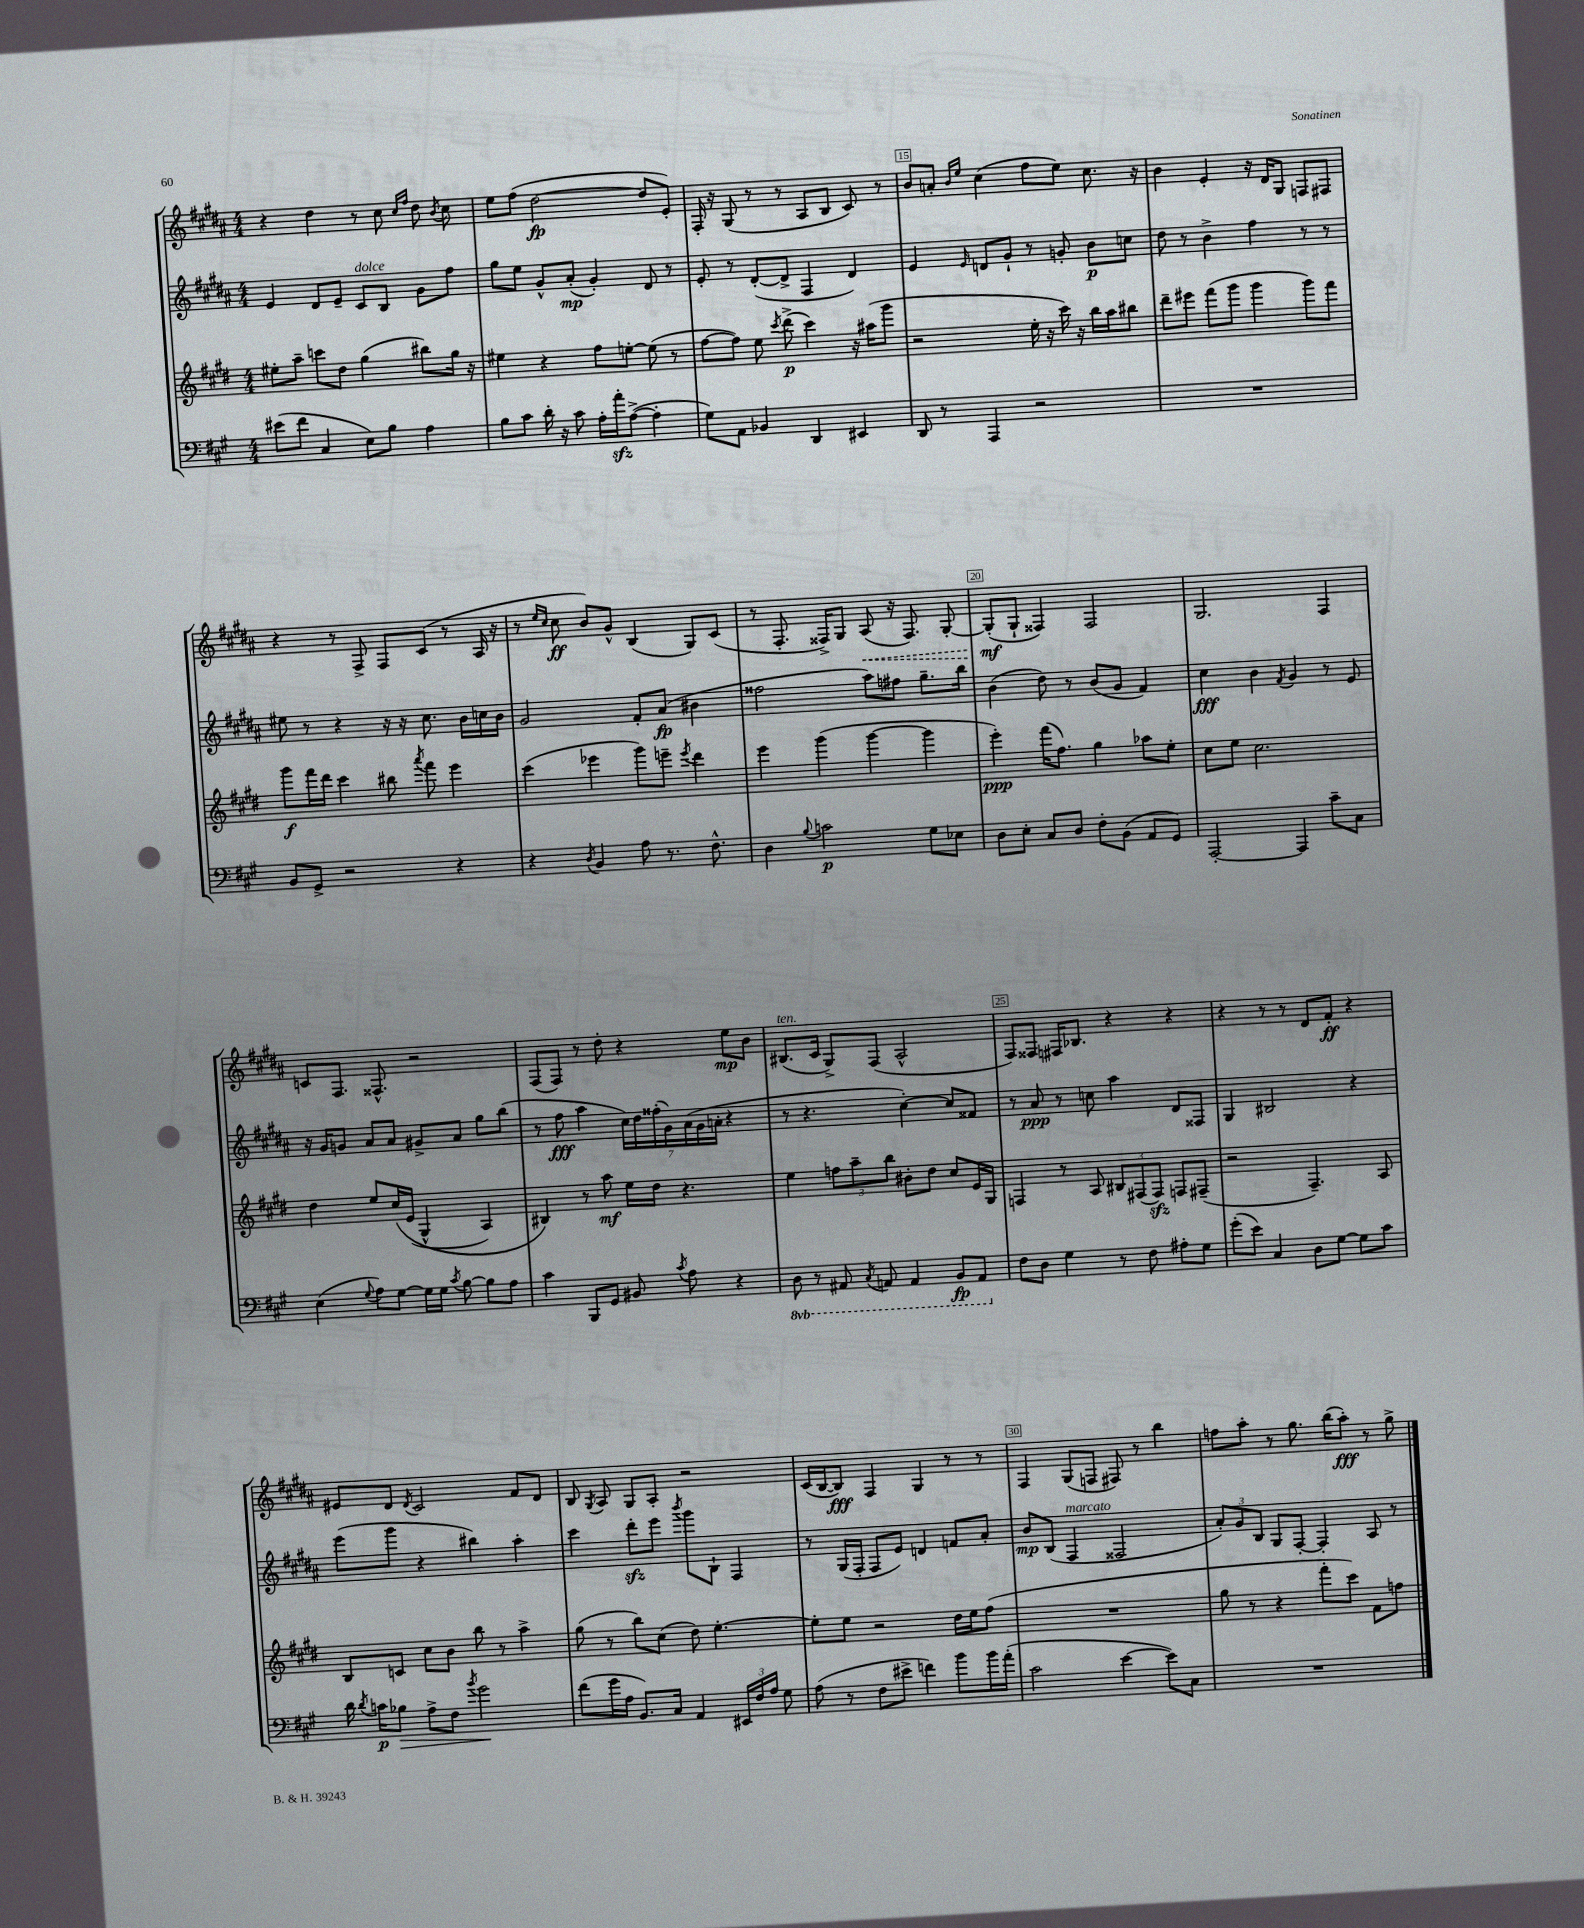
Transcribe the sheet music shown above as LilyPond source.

<<
\new StaffGroup <<
\new Staff = "s0" {
    \clef treble \key b \major \numericTimeSignature \time 4/4
    \autoBeamOff r4 dis''4 r8 cis''8 \grace { cis''16[ fis''16] } dis''8 \acciaccatura { b'8 } cis''8 |
    e''8[ fis''8]( dis''2~\fp dis''8[ e'8]-.) |
    fis16-. r16 gis8( r8 r8 ais8[ b8] cis'8) r8 |
    b'8[ a'8]-. \grace { b'16[ e''16] } cis''4( fis''8[ e''8]) cis''8. r16 |
    b'4 e'4-. r16 dis'16[ gis8] f8[ fis8] |
    r4 r8 fis8-> fis8[ cis'8]( r8 ais16 r16 |
    r8 \grace { e''16[ cis''16] } cis''8\ff b'8[) gis'8]-^ b4( gis8[) cis'8]( |
    r8 fis8.-. fisis16[->) gis8] \once \override Hairpin.style = #'dashed-line ais8\<( r16 fisis8.) gis8~-. |
    gis8[-.\mf\!( gis8]-! fisis4) fisis2 |
    gis2. fis4 |
    c'8[ fis8.] fisis8.-^ r2 |
    fis8[( fis8]) r8 dis''8-. r4 e''8[\mp b'8] |
    bis8.[^\markup { \italic "ten." }( cis'16] gis8[->) fis8]( ais2-^ |
    fis8[) fisis8] fis16[ bes8.] r4 r4 |
    r4 r8 r8 dis'8[ fis'8]-.\ff r4 |
    eis'8[ dis'8] \acciaccatura { dis'8 } cis'2 fis'8[ dis'8] |
    b8 \acciaccatura { gis8 } ais8 gis8[ ais8]-. r2 |
    cis'16[( b16~ b8]\fff) fis4 gis4 r8 r8 |
    fis4 gis8[( f8] fis8) r8 b''4 |
    f''8[ ais''8]-. r8 gis''8. b''16[( ais''8]-.\fff) r8 gis''8-> \bar "|." |
}
\new Staff = "s1" {
    \clef treble \key b \major \numericTimeSignature \time 4/4
    \autoBeamOff e'4 dis'8[ e'8]-- cis'8[^\markup { \italic "dolce" } b8] gis'8[ fis''8] |
    gis''8[ e''8] gis'8[-^ ais'8]-.\mp( gis'4-.) dis'8 r8 |
    e'8-. r8 dis'8[~-.( dis'8]-> fis4 dis'4) |
    e'4 \grace { e'16 } d'8[ gis'8]-! r8 g'8-. b'8[\p c''8] |
    dis''8 r8 b'4-> fis''4 r8 r8 |
    eis''8 r8 r4 r16 r16 cis''8. b'16[ c''16 b'16] |
    gis'2 fis'8[-. ais'8]\fp( bis'4 |
    fisis''2 ais''8[) fis''8] gis''8.[-- b''16] |
    b'4( dis''8) r8 b'8[( gis'8] fis'4) |
    cis''4\fff b'4 \acciaccatura { fis'8 } gis'4 r8 e'8 |
    r16 gis'16[ g'8] ais'8[ ais'8] gis'8[-> ais'8] gis''8[ b''8]( |
    r8 fis''8\fff ais''4 \tuplet 7/4 { cis''16[) dis''16 fisis''16-.( gis'16) ais'16( gis'16 a'16]-. } r4 |
    r8 r4. cis''4~-.) cis''8[ fisis'8] |
    r8 ais'8\ppp r8 c''8 ais''4 dis'8[ fisis8] |
    gis4 bis2 r4 |
    e'''8[( gis'''8] r4 bis''4) ais''4-. |
    cis'''4 dis'''8[-.\sfz e'''8] \acciaccatura { b'''8 } gis'''8[ b8]-! fis4 |
    r8 gis16[( fis16]-. fis8[ e'8]) d'4 f'8[ ais'8]-. |
    b'8[\mp b8]( fis4^\markup { \italic "marcato" } fisis2 |
    \tuplet 3/2 { ais'8[-.) gis'8 b8] } gis8[ fis8]~-. fis4-. ais8 r8 \bar "|." |
}
\new Staff = "s2" {
    \clef treble \key e \major \numericTimeSignature \time 4/4
    \autoBeamOff eis''8[-. a''8]-- c'''8[ dis''8] gis''4( bis''8[) gis''16] r16 |
    eis''4 r4 fis''8[ e''8]~-. e''8( r8 |
    fis''8[~ fis''8]) e''8 \acciaccatura { cis'''8 } dis'''8->\p( cis'''4) r16 ais''16[( gis'''8] |
    r2 e''16-. r16 cis'''16) r16 b''16[ a''16 bis''8] |
    dis'''8[-- eis'''8] fis'''8[( gis'''8] gis'''4 gis'''8[) fis'''8] |
    gis'''8[\f fis'''16 dis'''16] cis'''4 bis''8 \acciaccatura { a'''8 } fis'''8 e'''4 |
    cis'''4( ees'''4 gis'''8[) e'''8]-- \acciaccatura { e'''8 } dis'''4 |
    e'''4 gis'''4( gis'''4~ gis'''4 |
    e'''4-.\ppp) fis'''16[( fis''8.]) gis''4 aes''8[ e''8]-. |
    cis''8[ e''8] cis''2. |
    dis''4 e''8[ cis''16\( e'16]( gis4-^ a4) |
    bis4\) r8 a''8\mf e''16[ dis''16] r4. |
    e''4 \tuplet 3/2 { f''8[ a''8-- b''8] } bis'8[-. dis''8] cis''8[ e'16 gis16] |
    f4 r8 a8 \tuplet 3/2 { bis8[ fis8( fis8]\sfz) } f8[ fis8]--( |
    r2 fis4.--) a8 |
    b8[ c'8] cis''8[ b'8] b''8 r8 a''4-> |
    gis''8( r8 b''8[) cis''8]( dis''8) e''4.~-. |
    e''8[-. e''8] r2 dis''16[ e''16 fis''8]( |
    R1 |
    gis''8 r8 r4 fis'''8[-. cis'''8]) fis'8[ f''8] \bar "|." |
}
\new Staff = "s3" {
    \clef bass \key a \major \numericTimeSignature \time 4/4 \set Staff.ottavationMarkups = #ottavation-simple-ordinals
    \autoBeamOff eis'8[( fis'8] cis4 e8[) b8] a4 |
    b8[ cis'8] d'16-. r16 cis'8 a16[-. a'16-.\sfz a8]~->( a4-. |
    gis8[) a,8] bes,4 d,4 eis,4 |
    d,8 r8 a,,4 r2 |
    R1 |
    b,8[ gis,8]-> r2 r4 |
    r4 \acciaccatura { d8 } b,4 a8 r8. fis8.-^ |
    d4 \appoggiatura { b8 } c'2\p gis8[ ees8] |
    d8[ e8]-. cis8[ d8] fis8[-. b,8]( a,8[ gis,8]) |
    a,,2~-. a,,4 cis'8[-- cis8] |
    e4( \appoggiatura { gis8 } a8[) gis8]~ gis16[ gis16] \acciaccatura { cis'8 } b8~ b8[ a8] |
    cis'4 b,,8[ gis,8] bis,8 \acciaccatura { cis'8 } a8 r4 |
    \ottava #-1 d,8 r8 ais,,8 \acciaccatura { cis,8 } a,,8 a,,4 b,,8[\fp a,,8] \ottava #0 |
    fis8[ d8] gis4 r8 fis8 ais8[-. gis8] |
    gis'8[-.( e'8]) cis4 d8[ gis8]~ gis8[ cis'8] |
    d'16 \acciaccatura { d'8 } c'16[\p bes8]\> a8[-> fis8] \acciaccatura { b'8 } gis'2\! |
    fis'8[( gis'16 a16] b,8.[) cis16] a,4 \tuplet 3/2 { eis,16[ fis16 a16] } gis8 |
    a8( r8 fis8[ eis'8]-> f'4) b'8[ b'16 a'16]-.( |
    cis'2 e'4~ e'8[) cis8] |
    R1 \bar "|." |
}
>>
>>
\layout { \context { \Score currentBarNumber = #12 \override BarNumber.break-visibility = ##(#f #t #t) barNumberVisibility = #(every-nth-bar-number-visible 5) \override BarNumber.stencil = #(make-stencil-boxer 0.1 0.3 ly:text-interface::print) } }
